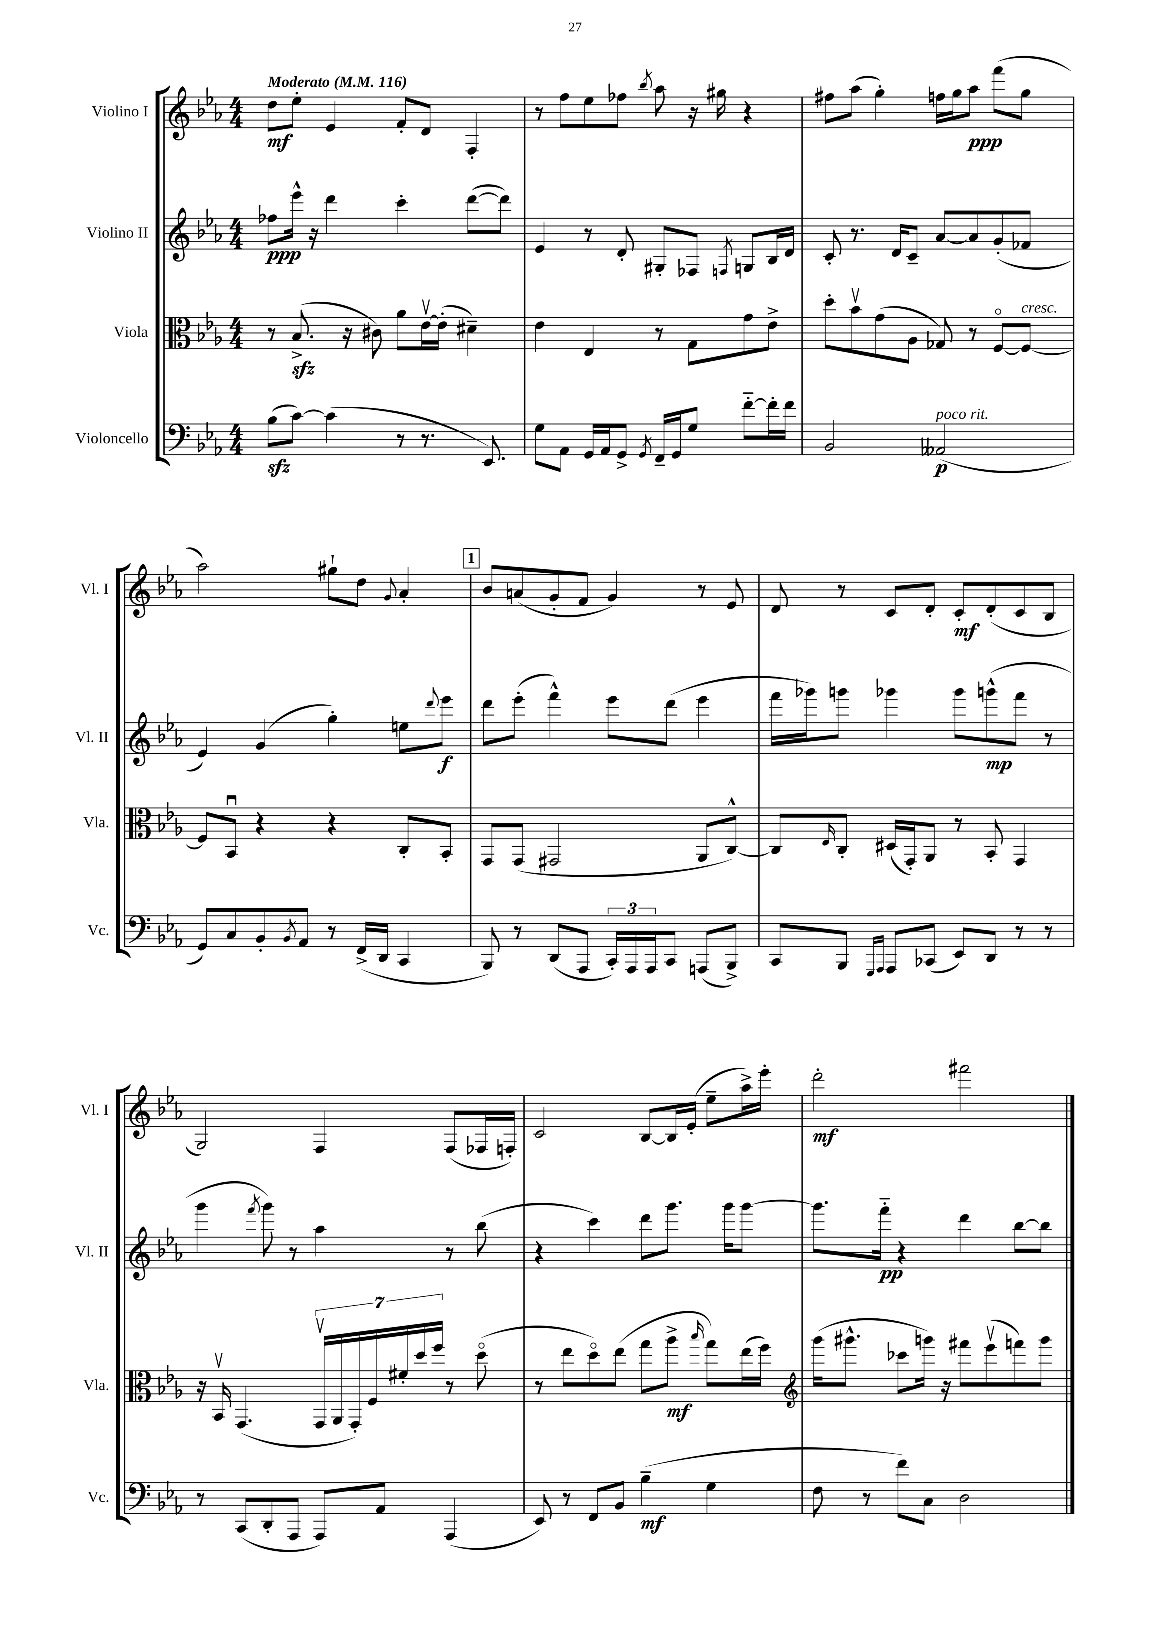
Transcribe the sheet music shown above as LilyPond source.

<<
\new StaffGroup <<
\new Staff = "s0" \with { instrumentName = "Violino I" shortInstrumentName = "Vl. I" } {
    \clef treble \key ees \major \numericTimeSignature \time 4/4 \tempo "Moderato" 4 = 116
    d''8\mf ees''8-. ees'4 f'8-. d'8 f4-. |
    r8 f''8 ees''8 fes''8 \acciaccatura { bes''8 } aes''8 r16 gis''16 r4 |
    fis''8 aes''8( g''4-.) f''16 g''16 aes''8\ppp f'''8( g''8 |
    aes''2) gis''8-! d''8 \appoggiatura { g'8 } aes'4-. |
    \mark \markup { \box "1" } bes'8 a'8( g'8-. f'8 g'4) r8 ees'8 |
    d'8 r8 c'8 d'8-. c'8-.\mf d'8-.( c'8 bes8 |
    g2) f4 f8( fes16 f16-.) |
    c'2 bes8~ bes16 ees'16-.( ees''8-- aes''16->) ees'''16-. |
    d'''2-.\mf fis'''2 \bar "|." |
}
\new Staff = "s1" \with { instrumentName = "Violino II" shortInstrumentName = "Vl. II" } {
    \clef treble \key ees \major \numericTimeSignature \time 4/4
    fes''8\ppp ees'''16-^ r16 d'''4 c'''4-. d'''8~( d'''8) |
    ees'4 r8 d'8-. gis8-. fes8 \acciaccatura { f8 } g8 bes16 d'16 |
    c'8-. r8. d'16 c'8-- aes'8~ aes'8 g'8-.( fes'8 |
    ees'4) g'4( g''4-.) e''8 \appoggiatura { d'''8 } ees'''8\f |
    \mark \markup { \box "1" } d'''8 ees'''8-.( f'''4-^) ees'''8 d'''8( ees'''4 |
    f'''16 ges'''16) g'''8 ges'''4 ges'''8 g'''8-^\mp( f'''8 r8 |
    g'''4 \acciaccatura { f'''8 } g'''8) r8 aes''4 r8 bes''8( |
    r4 c'''4) d'''8 g'''8. g'''16 g'''8~ |
    g'''8. f'''16-_\pp r4 d'''4 bes''8~ bes''8 \bar "|." |
}
\new Staff = "s2" \with { instrumentName = "Viola" shortInstrumentName = "Vla." } {
    \clef alto \key ees \major \numericTimeSignature \time 4/4
    r8 bes8.->\sfz( r16 cis'8) aes'8 ees'16~\upbow ees'16-.( dis'4--) |
    ees'4 ees4 r8 g8 g'8 ees'8-> |
    d''8-. bes'8\upbow g'8( aes8 ges8) r8 f8~\flageolet f8~^\markup { \italic "cresc." } |
    f8 bes,8\downbow r4 r4 c8-. bes,8-. |
    \mark \markup { \box "1" } g,8 g,8( gis,2 aes,8 c8~-^) |
    c8 \grace { ees16 } c8-. dis16( g,16-.) aes,8 r8 bes,8-. g,4 |
    r16 bes,16\upbow g,4.( \tuplet 7/4 { g,16\upbow aes,16 g,16-.) f16 fis'16-. d''16 f''16 } r8 d''8\flageolet( |
    r8 ees''8 d''8\flageolet) ees''8( g''8 aes''8->\mf \grace { bes''16 } g''8) ees''16( f''16) |
    \clef treble g'''16( gis'''8.-^ ces'''8 g'''16) r16 fis'''8 ees'''8\upbow( f'''8) g'''8 \bar "|." |
}
\new Staff = "s3" \with { instrumentName = "Violoncello" shortInstrumentName = "Vc." } {
    \clef bass \key ees \major \numericTimeSignature \time 4/4
    bes8\sfz( c'8~) c'4( r8 r8. ees,8.) |
    g8 aes,8 g,16 aes,16 g,8-> \acciaccatura { g,8 } f,16-- g,16 g8 f'8~-_ f'16-. f'16 |
    bes,2 aeses,2\p^\markup { \italic "poco rit." }( |
    g,8) c8 bes,8-. \acciaccatura { bes,8 } aes,8 r8 f,16->( d,16 c,4 |
    \mark \markup { \box "1" } bes,,8) r8 d,8( aes,,8 \tuplet 3/2 { c,16-.) aes,,16 aes,,16 } c,8 a,,8( bes,,8->) |
    c,8 bes,,8 \grace { g,,16 aes,,16 } aes,,8 ces,8( ees,8) d,8 r8 r8 |
    r8 c,8( d,8-. aes,,8 aes,,8) aes,8 aes,,4( |
    ees,8) r8 f,8 bes,8 bes4--\mf( g4 |
    f8 r8 f'8) c8 d2 \bar "|." |
}
>>
>>
\layout { \context { \Score \remove "Bar_number_engraver" } }
